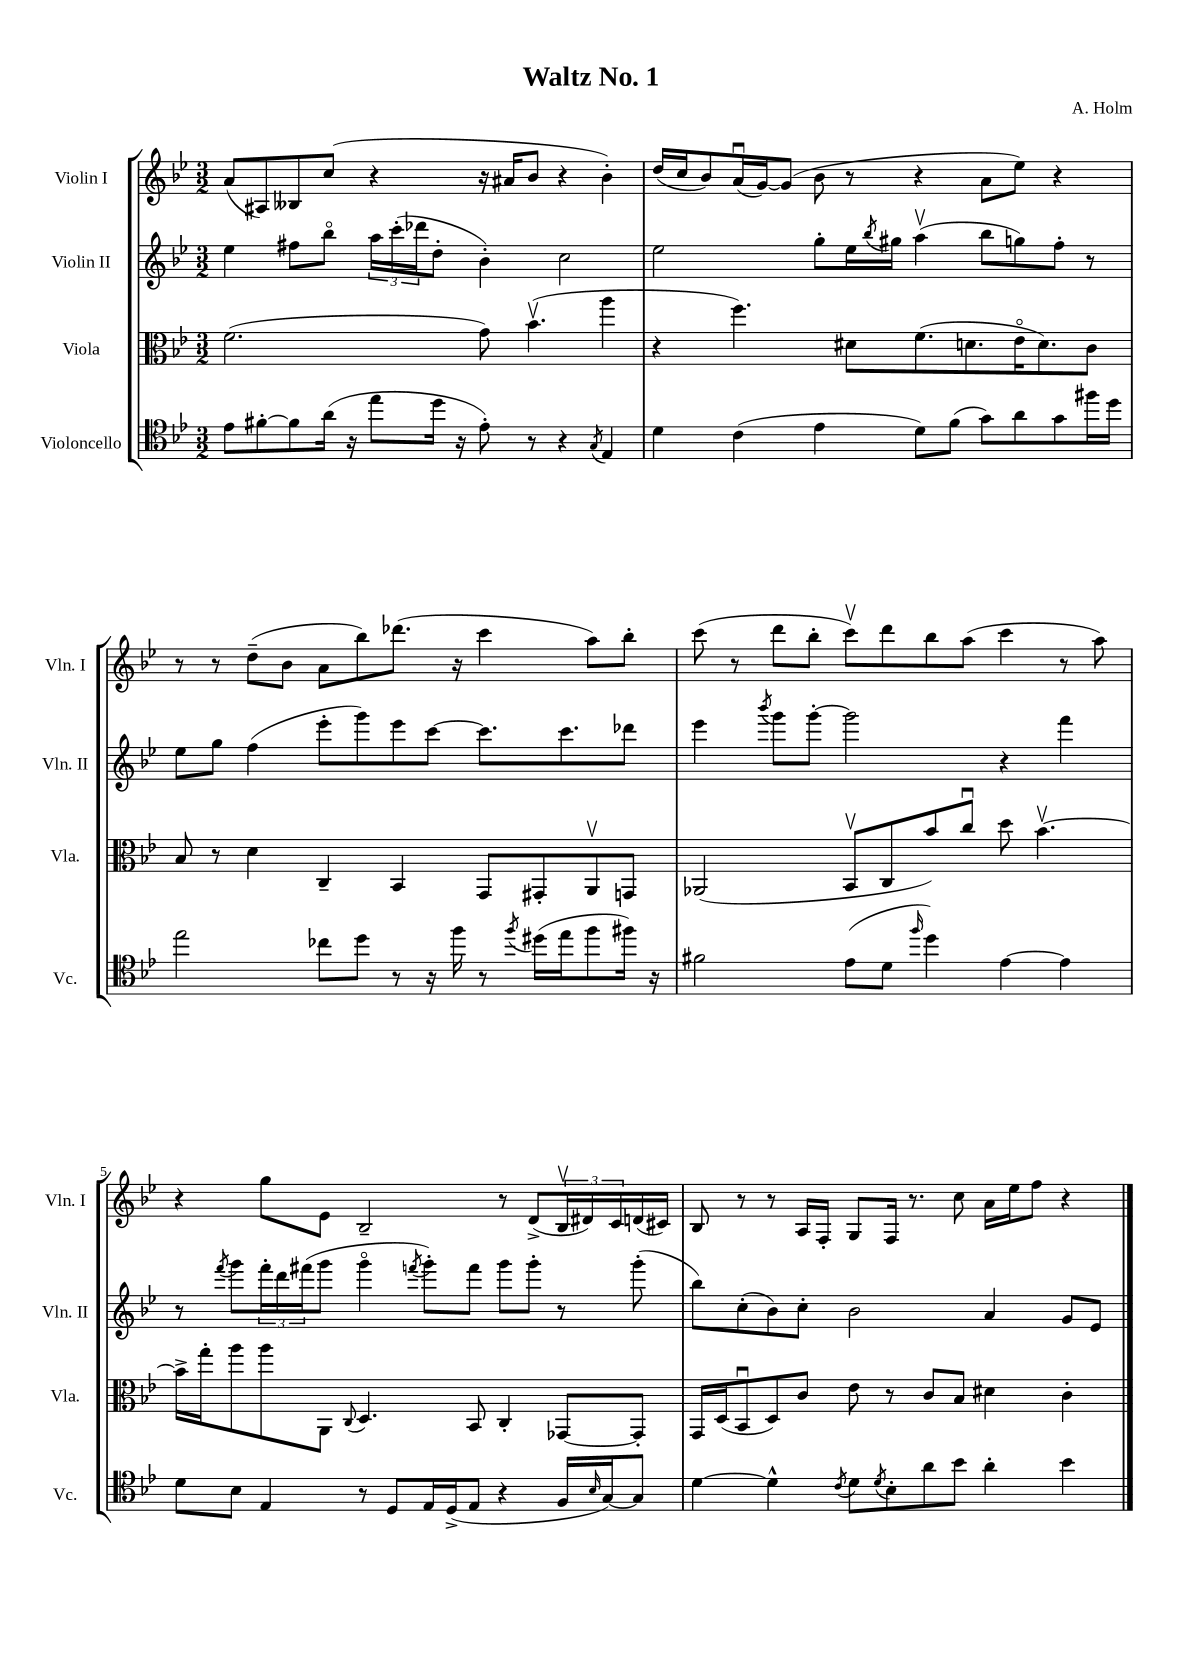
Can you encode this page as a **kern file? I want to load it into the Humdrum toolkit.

**kern	**kern	**kern	**kern
*part4	*part3	*part2	*part1
*staff4	*staff3	*staff2	*staff1
*I"Violoncello	*I"Viola	*I"Violin II	*I"Violin I
*I'Vc.	*I'Vla.	*I'Vln. II	*I'Vln. I
*clefC4	*clefC3	*clefG2	*clefG2
*k[b-e-]	*k[b-e-]	*k[b-e-]	*k[b-e-]
*M3/2	*M3/2	*M3/2	*M3/2
=1	=1	=1	=1
8e-\L	(2.f\	4ee-\	(8a/L
[8f#X'\	.	.	8A#X/)
8f#\]	.	8ff#X\L	8B--X/
(16a\Jk	.	8bb-\J	(8cc/J
16r	.	.	.
8ee-\L	.	24aa\LL	4r
.	.	(24ccc'\	.
.	.	24ddd-X\J	.
16dd\Jk	.	8dd'\J	.
16r	.	.	.
8e-'\)	8g\)	4b-'\)	16r
.	.	.	16a#X/KL
8r	(4.b-v\	.	8b-/J
4r	.	2cc\	4r
8qG/	.	.	.
4E-/	4aa\	.	4b-'\)
=2	=2	=2	=2
4d\	4r	2ee-\	(16dd/LL
.	.	.	16cc/J
.	.	.	8b-/)
(4c\	4.ff\)	.	(16au/L
.	.	.	[16g/J)
.	.	.	(8g/J]
4e-\	.	8gg'\L	8b-\
.	8d#X\L	16ee-\L	8r
.	.	8qbb-/	.
.	.	16gg#X\JJ	.
8d\L)	(8.f\	(4aav\	4r
(8f\J	.	.	.
.	8.dn\	.	.
8g\L)	.	8bb-\L	8a\L
8a\	16e-\K	8ggn\)	8ee-\J)
.	8.d\)	.	.
8g\	.	8ff'\J	4r
16ff#X\L	8c\J	8r	.
16dd\JJ	.	.	.
!!LO:LB:g=z
=3	=3	=3	=3
2ee-\	8B-/	8ee-\L	8r
.	8r	8gg\J	8r
.	4d\	(4ff\	(8dd~\L
.	.	.	8b-\J
8cc-X\L	4C~/	8eee-'\L	8a\L
8dd\J	.	8ggg\)	8bb-\)
8r	4BB-/	8eee-\	(8.ddd-X\J
16r	.	[8ccc\J	.
16ff\	.	.	16r
8r	8GG/L	8.ccc\L]	4ccc\
8qff/	.	.	.
(16dd#X\LL	8GG#X'/	.	.
16ee-\J	.	8.ccc\	.
8ff\	8AAv/	.	8aa\L)
16ff#X\Jk)	8GGn/J	8ddd-X\J	8bb-'\J
16r	.	.	.
=4	=4	=4	=4
2f#X\	(2AA-X/	4eee-\	(8ccc\
.	.	.	8r
.	.	8qbbb-/	.
.	.	8ggg\L	8ddd\L
.	.	[8ggg'\J	8bb-'\J
(8e-\L	8BB-v/L	2ggg\]	8cccv\L)
8d\J	8C/	.	8ddd\
16qqff/	.	.	.
4dd\)	8b-/)	.	8bb-\
.	8ccu/J	.	(8aa\J
[4e-\	8dd\	4r	4ccc\
.	[4.b-v\	.	.
4e-\]	.	4fff\	8r
.	.	.	8aa\)
!!LO:LB:g=z
=5	=5	=5	=5
8d\L	16b-^\LL]	8r	4r
.	16gg'\J	.	.
.	.	8qfff/	.
8B-\J	8aa\	8ggg\L	.
4E-/	8aa\	24fff'\L	8gg\L
.	.	24ddd\	.
.	.	(24fff#X\J	.
.	8AA\J	8ggg\J	8e-\J
.	8qqC/	.	.
8r	4.D/	4ggg\	2B-~/
8D/L	.	.	.
.	.	8qfffn/	.
16E-/L	.	8ggg'\L)	.
(16D^/J	.	.	.
8E-/J	8BB-/	8fff\J	.
4r	4C'/	8ggg\L	8r
.	.	8ggg'\J	(8d^/L
16F/LL	[8GG-X/L	8r	24B-v/L
.	.	.	24d#X/)
16qqB-/	.	.	.
[16G/J)	.	.	.
.	.	.	24c/
8G/J]	8GG-'/J]	(8ggg'\	(16dn/
.	.	.	16c#X/JJ)
=6	=6	=6	=6
[4d\	16GG/LL	8bb-\L)	8B-/
.	(16D/J	.	.
.	8BB-u/	(8cc'\	8r
4d^^\]	8D/)	8b-\)	8r
.	8c/J	8cc'\J	16A/LL
.	.	.	16F'/JJ
8qc/	.	.	.
8d\L	8e-\	2b-\	8G/L
8qd/	.	.	.
8B-'\	8r	.	16F/Jk
.	.	.	8.r
8a\	8c/L	.	.
8b-\J	8B-/J	.	8cc\
4a'\	4d#X\	4a/	16a\LL
.	.	.	16ee-\J
.	.	.	8ff\J
4b-\	4c'\	8g/L	4r
.	.	8e-/J	.
==	==	==	==
*-	*-	*-	*-
